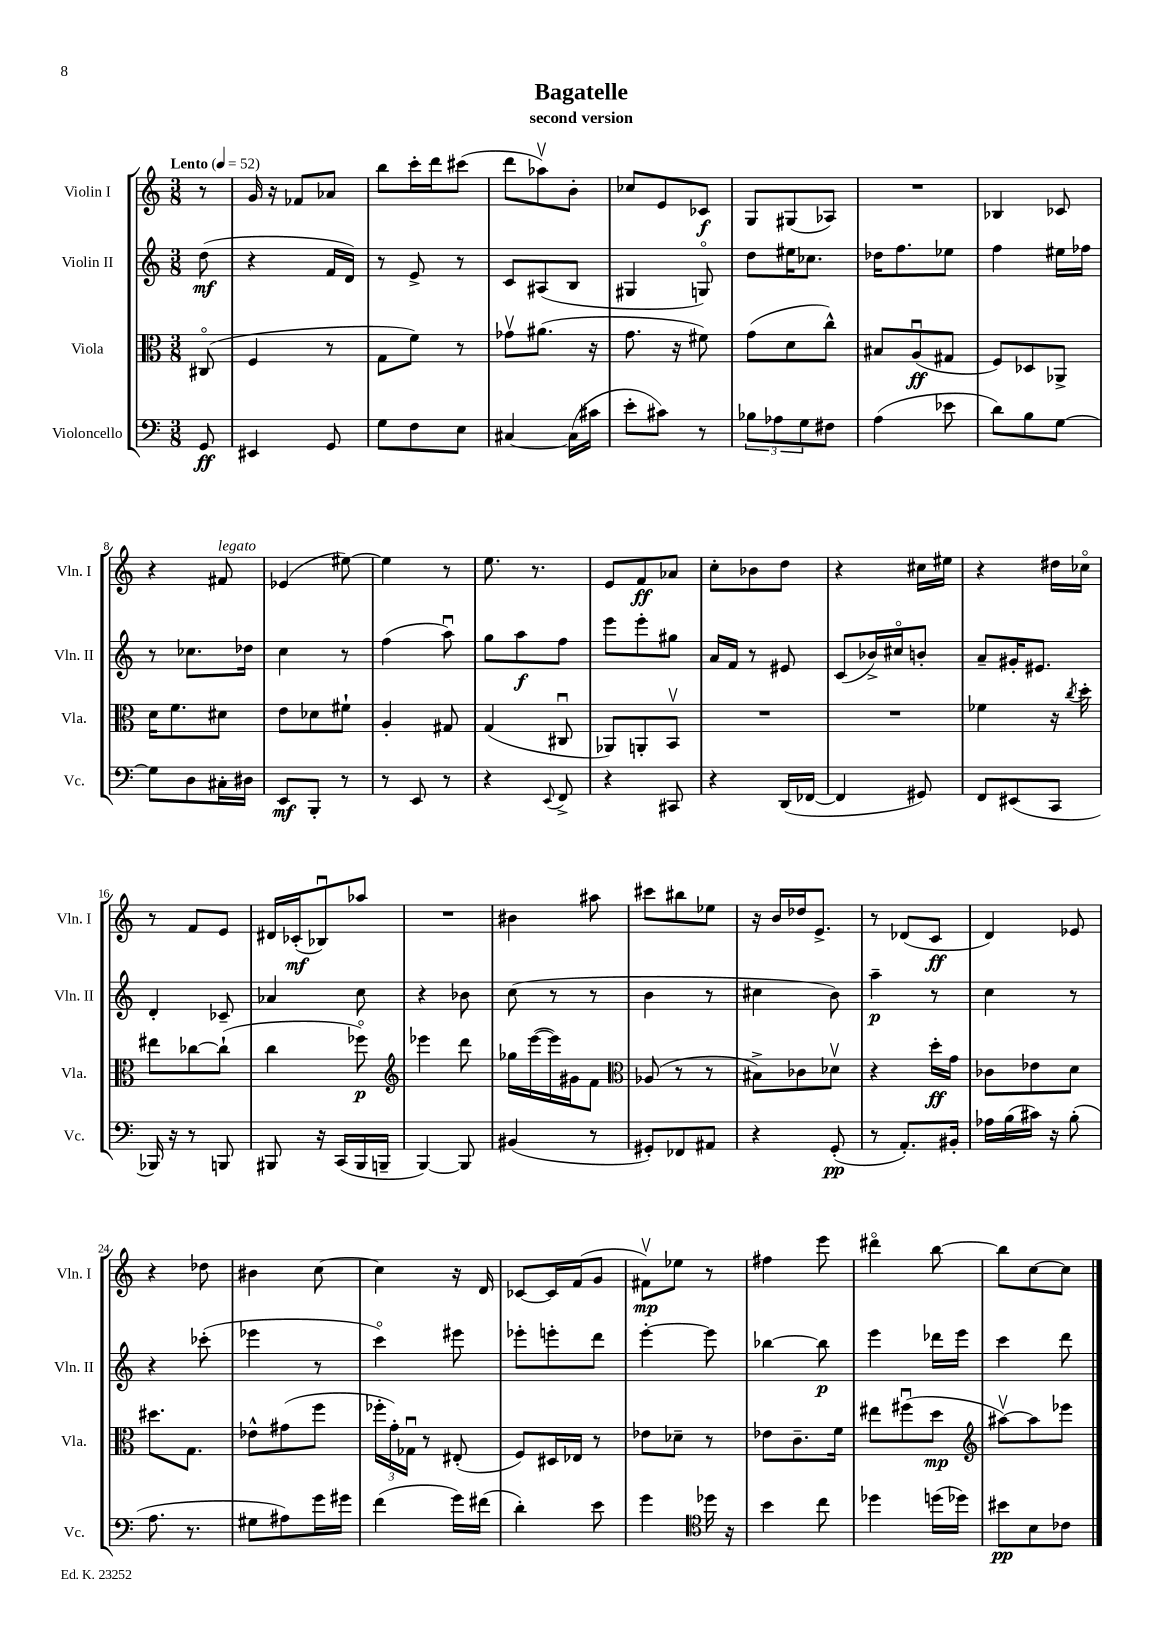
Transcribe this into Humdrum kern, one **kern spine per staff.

**kern	**kern	**kern	**kern
*staff4	*staff3	*staff2	*staff1
*clefF4	*clefC3	*clefG2	*clefG2
*k[]	*k[]	*k[]	*k[]
*M3/8	*M3/8	*M3/8	*M3/8
*MM52	*MM52	*MM52	*MM52
8GG	(8C#o	(8dd	8r
=	=	=	=
4EE#	4F	4r	16g
.	.	.	16r
.	.	.	8f-
8GG	8r	16f	8a-
.	.	16d)	.
=	=	=	=
8G	8G	8r	8bb
8F	8f)	8e^	16ccc'
.	.	.	16ddd
8E	8r	8r	(8ccc#
=	=	=	=
[4C#	8g-v	8c	8ddd
.	(8.a#	(8A#	8aa-v)
(16C#]	.	8B	8b'
16c#	16r	.	.
=	=	=	=
8e'	8.g	4G#	8cc-
8c#)	.	.	8e
.	16r	.	.
8r	8f#)	8Go)	8c-
=	=	=	=
12B-	(8g	8dd	8G
12A-	.	.	.
.	8d	16ee#	(8G#
12G	.	.	.
.	.	8.cc-	.
8F#	8cc^^)	.	8A-)
=	=	=	=
(4A	8B#	16dd-	4.r
.	.	8.ff	.
.	(8Au	.	.
8e-	8G#	8ee-	.
=	=	=	=
8d)	8F)	4ff	4B-
8B	8D-	.	.
[8G	8AA-^	16ee#	8c-
.	.	16ff-	.
=	=	=	=
8G]	16d	8r	4r
.	8.f	.	.
8D	.	8.cc-	.
16C#'	8d#	.	8f#
16D#	.	16dd-	.
=	=	=	=
8EE	8e	4cc	(4e-
8BBB'	8d-	.	.
8r	8f#`	8r	[8ee#)
=	=	=	=
8r	4A'	(4ff	4ee#]
8EE	.	.	.
8r	8G#	8aau)	8r
=	=	=	=
4r	(4G	8gg	8.ee
.	.	8aa	.
.	.	.	8.r
8qqEE	.	.	.
8FF^	8C#u	8ff	.
=	=	=	=
4r	8AA-)	8eee	8e
.	8AA'	8eee'	8f
8CC#	8BBv	8gg#	8a-
=	=	=	=
4r	4.r	16a	8cc'
.	.	16f	.
.	.	8r	8b-
(16DD	.	8e#	8dd
[16FF-	.	.	.
=	=	=	=
4FF-]	4.r	(8c	4r
.	.	16b-^)	.
.	.	16cc#o	.
8GG#)	.	8b'	16cc#
.	.	.	16ee#
=	=	=	=
8FF	4f-	8a~	4r
(8EE#	.	16g#'	.
.	.	8.e#	.
8CC	16r	.	16dd#
.	8qcc	.	.
.	16dd'	.	16cc-o
=	=	=	=
16BBB-)	8ee#	4d'	8r
16r	.	.	.
8r	[8cc-	.	8f
8BBB	(8cc-`]	8c-~	8e
=	=	=	=
8BBB#	4cc	4a-	16d#
.	.	.	(16c-'
16r	.	.	8B-u)
(16CC	.	.	.
16BBB#	8ff-o)	8cc	8aa-
16BBB~	.	.	.
=	=	=	=
*	*clefG2	*	*
[4BBB)	4eee-	4r	4.r
8BBB]	8ddd	8b-	.
=	=	=	=
(4BB#	16gg-	(8cc	4b#
.	([16eee	.	.
.	16eee])	8r	.
.	16g#	.	.
8r	8f	8r	8aa#
=	=	=	=
*	*clefC3	*	*
8GG#')	(8A-	4b	8ccc#
8FF-	8r	.	8bb#
8AA#	8r	8r	8ee-
=	=	=	=
4r	8B#^)	4cc#	16r
.	.	.	16b
.	8c-	.	16dd-
.	.	.	8.e^
(8GG'	8d-v	8b)	.
=	=	=	=
8r	4r	4aa~	8r
8.AA')	.	.	(8d-
.	16dd'	8r	8c
16BB#'	16g	.	.
=	=	=	=
16A-	8c-	4cc	4d)
(16B	.	.	.
16c#)	8e-	.	.
16r	.	.	.
(8B'	8d	8r	8e-
=	=	=	=
8.A	8.dd#	4r	4r
8.r	8.G	.	.
.	.	(8ccc-'	8dd-
=	=	=	=
8G#	8e-^^	4eee-	4b#
8A#)	(8g#	.	.
16g	8ff	8r	[8cc
16g#	.	.	.
=	=	=	=
(4f	24ff-'	4ccco)	4cc]
.	24g')	.	.
.	24G-u	.	.
.	8r	.	.
16g)	(8E#'	8eee#	16r
(16f#	.	.	16d
=	=	=	=
4d')	8F)	8eee-'	[8c-
.	16D#	8eee'	16c-]
.	16E-	.	(16f
8e	8r	8ddd	8g
=	=	=	=
4g	8e-	[4eee'	8f#v)
.	8d-~	.	8ee-
*clefC4	*	*	*
16dd-	8r	8eee]	8r
16r	.	.	.
=	=	=	=
4b	8e-	[4bb-	4ff#
.	8.c~	.	.
8cc	.	8bb-]	8eee
.	16f	.	.
=	=	=	=
4dd-	8ee#	4eee	4ddd#o
.	(8ff#u	.	.
(16dd	8dd	16ddd-	[8bb
16dd-)	.	16eee	.
=	=	=	=
*	*clefG2	*	*
8b#	[8aa#v)	4ccc	8bb]
8B	8aa#]	.	[8cc
8c-	8eee-	8ddd	8cc]
==	==	==	==
*-	*-	*-	*-
